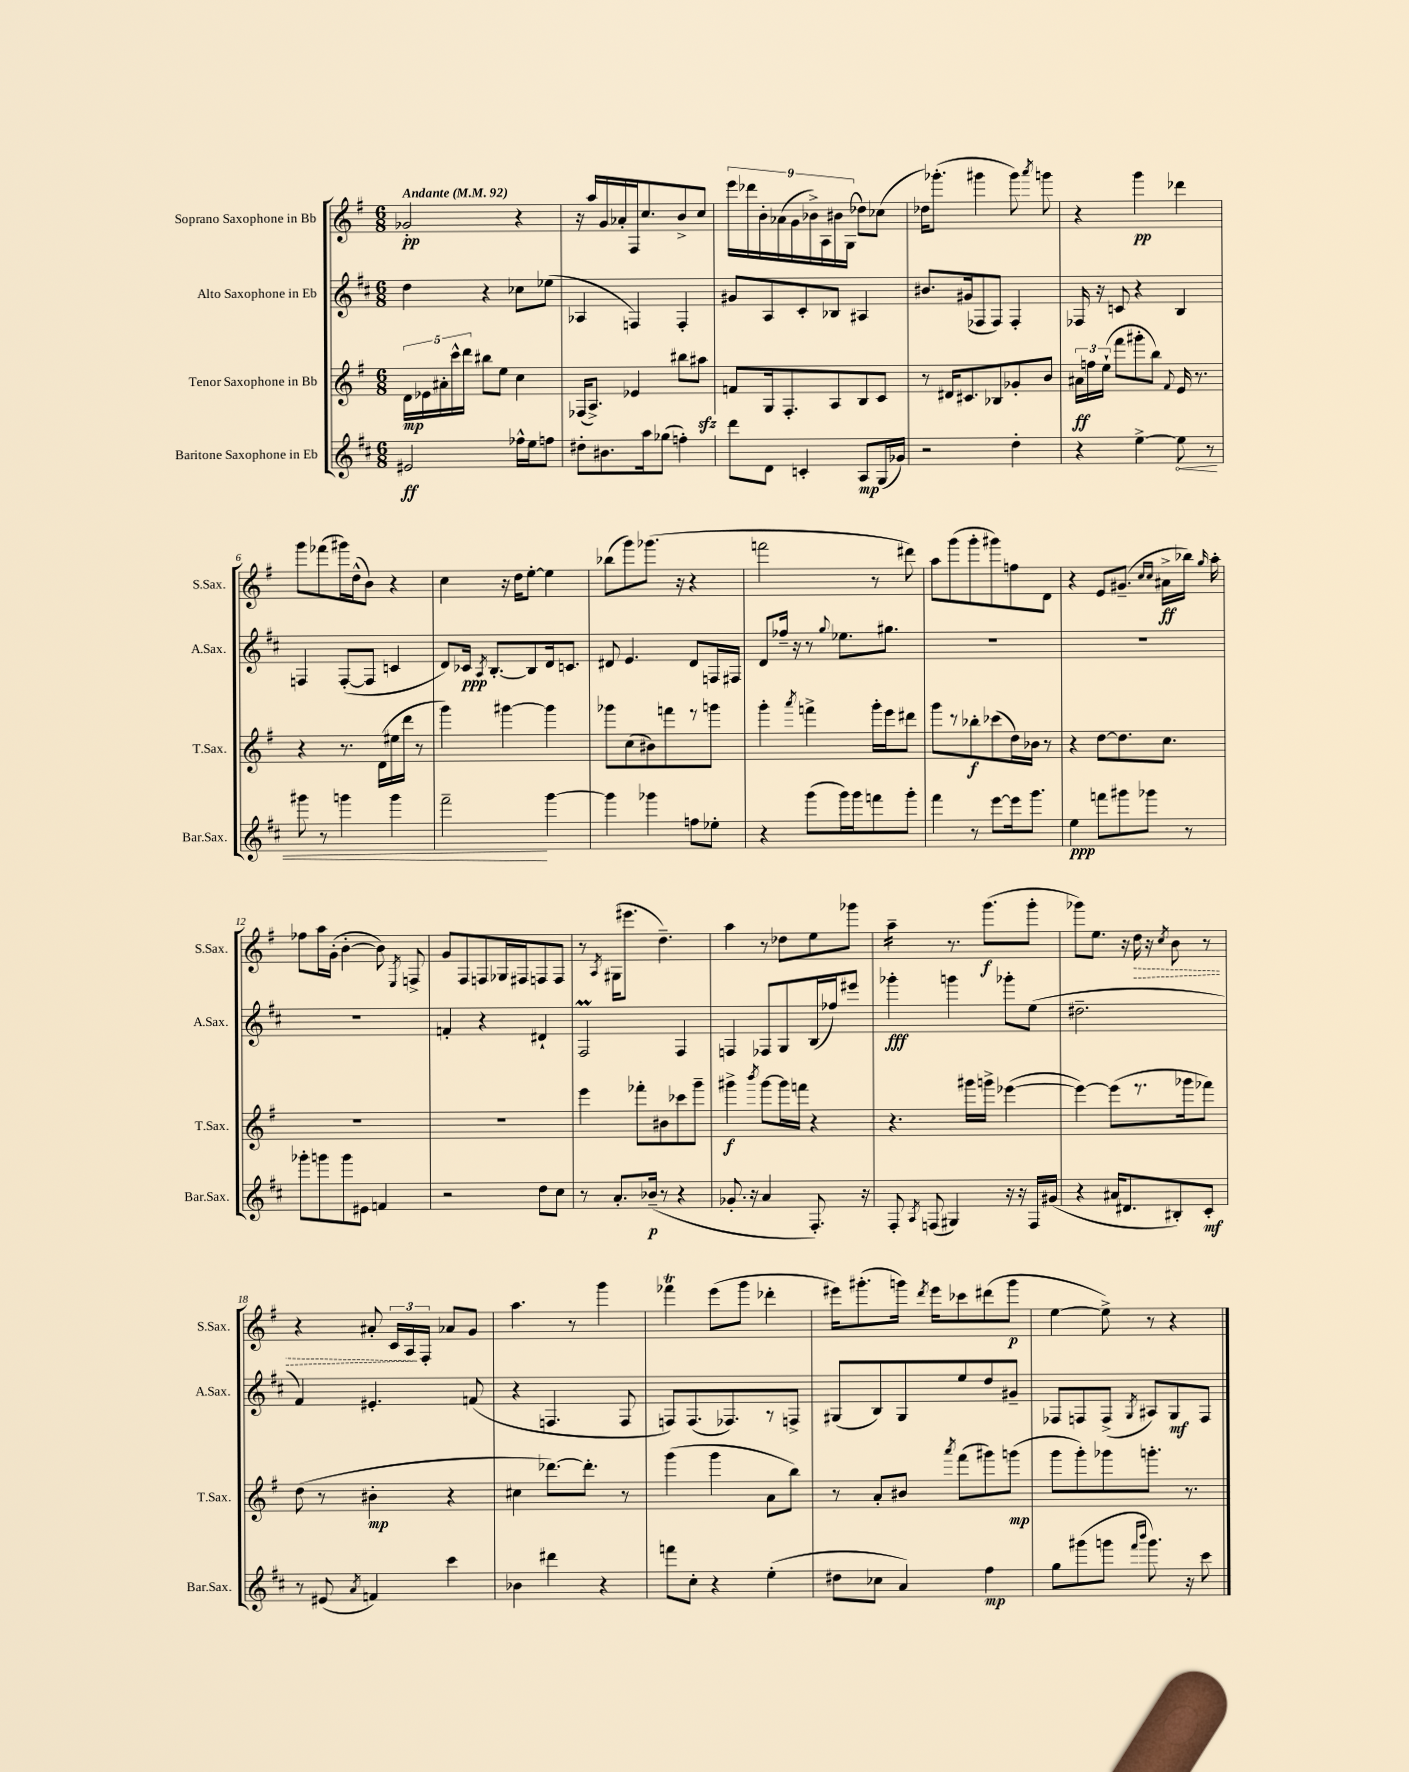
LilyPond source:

<<
\new StaffGroup <<
\new Staff = "s0" \with { instrumentName = "Soprano Saxophone in Bb" shortInstrumentName = "S.Sax." } {
    \clef treble \key g \major \numericTimeSignature \time 6/8 \tempo "Andante" 4 = 92
    \autoBeamOff ges'2-.\pp r4 |
    r16 a''16[ g'16 aes'16-. fis16 c''8. b'8-> c''8] |
    \tuplet 9/8 { e'''16[ des'''16 b'16-. aes'16( g'16 bes'16->) a16 bis'16 g16]( } des''8[) ces''8]( |
    des''16[) ges'''8.]-.( gis'''4 gis'''8) \acciaccatura { a'''8 } g'''8 |
    r4 g'''4\pp des'''4 |
    g'''8[ fes'''8( gis'''16) d''16-^( b'8]) r4 |
    c''4 r16 d''16[ e''8]~-. e''4 |
    bes''8[( g'''8) ges'''8.]( r16 r4 |
    f'''2 r8 dis'''8) |
    a''8[ g'''8( g'''8-. gis'''8) f''8 d'8] |
    r4 e'8[ gis'8.]--( \grace { c''16[ c''16] } ais'16[->\ff bes''16]) \grace { g''16 } a''16-. |
    fes''8[ a''16 g'16]-.( b'4~-. b'8) \acciaccatura { e8 } f8-> |
    g'8[ fis8 f8 ges16 fis16 f8 f8] |
    r8 \acciaccatura { a8 } gis16[( eis'''8.] d''4.--) |
    a''4 r8 des''8[ e''8 ges'''8] |
    a''4:16-- r8. g'''8.[\f( g'''8]-. |
    ges'''8[) e''8.] r16 \once \override Hairpin.style = #'dashed-line d''16\> r16 \acciaccatura { c''8 } b'8 r8 |
    r4 ais'8-. \tuplet 3/2 { c'16[ a16\! fis16]-. } aes'8[ g'8] |
    a''4. r8 g'''4 |
    fes'''4\trill e'''8[( g'''8] des'''4-. |
    eis'''16[) gis'''8.-.( g'''16]) \acciaccatura { d'''8 } eis'''16[ ces'''8 dis'''8( g'''8]\p |
    e''4~ e''8->) r8 r4 \bar "|." |
}
\new Staff = "s1" \with { instrumentName = "Alto Saxophone in Eb" shortInstrumentName = "A.Sax." } {
    \clef treble \key d \major \numericTimeSignature \time 6/8
    \autoBeamOff d''4 r4 ces''8[ ees''8]( |
    aes4 f4) f4-. |
    gis'8[ a8 cis'8-. bes8] ais4 |
    bis'8.[ gis'16( fes8 fes8]) fes4-. |
    fes16 r16 c'8 r4 b4 |
    f4 f8[~-.( f8] c'4 |
    d'8[) ces'16]\ppp \acciaccatura { a8 } b8.[~-. b8 d'16 c'8.] |
    dis'8 e'4. dis'8[ f16 fis16] |
    d'8[ fes''16]-- r16 r8 \appoggiatura { g''8 } ees''8.[ gis''8.] |
    R2. |
    R2. |
    R2. |
    f'4-. r4 dis'4-! |
    fis2\prall fis4 |
    f4 fes8[ g8 b16( fes''16) eis'''8] |
    ges'''4-.\fff g'''4 ges'''8[-. e''8]( |
    dis''2.-- |
    fis'4) eis'4.-. f'8( |
    r4 f4. f8 |
    f8[) f8.( fes8.) r8 f8]-> |
    gis8[( b8) gis8 e''8 d''8 gis'8]-- |
    fes8[ f8 f8]->( \acciaccatura { g8 } ais8[) g8\mf f8] \bar "|." |
}
\new Staff = "s2" \with { instrumentName = "Tenor Saxophone in Bb" shortInstrumentName = "T.Sax." } {
    \clef treble \key g \major \numericTimeSignature \time 6/8
    \autoBeamOff \tuplet 5/4 { d'16[\mp ees'16 ais'16-. c'''16-^ d'''16] } bis''8[ e''8] c''4 |
    fes16[( a8.]->) ees'4 bis''8[ ais''8]\sfz |
    f'8[ g16 fis8.-. a8 b8 c'8] |
    r8 dis'16[ cis'8. bes8 ges'8-. b'8] |
    \tuplet 3/2 { ais'16[\ff f''16 e''16]-!( } fis'''8[ gis'''8-. b''8]) \appoggiatura { fis'8 } e'16 r8. |
    r4 r8. d'16[( eis''16 d'''16] r8 |
    g'''4) gis'''4~ gis'''4 |
    ges'''8[ c''8( bis'8) f'''8 r8 g'''8] |
    g'''4-. \acciaccatura { a'''8 } f'''4-> g'''16[-. e'''16 dis'''8] |
    g'''8[ r8 bes''8-.\f ces'''8( d''16) bes'16] r8 |
    r4 d''8[~ d''8. c''8.] |
    R2. |
    R2. |
    e'''4 fes'''8[-. bis'8 ces'''8 g'''8]-- |
    gis'''4->\f \acciaccatura { b'''8 } gis'''8[~ gis'''16 f'''16] r4 |
    r4. gis'''16[ g'''16]-> ees'''4~( |
    ees'''4~) ees'''8[( r8. ges'''16 fes'''8]) |
    d''8( r8 bis'4-.\mp r4 |
    cis''4 des'''8.[~) des'''8.]-. r8 |
    g'''4( g'''4 a'8[ b''8]) |
    r8 a'8[-. bis'8] \acciaccatura { a'''8 } fis'''8[( gis'''8) g'''8]\mp( |
    g'''8[ g'''8-.) ges'''8 g'''8.]-. r8. \bar "|." |
}
\new Staff = "s3" \with { instrumentName = "Baritone Saxophone in Eb" shortInstrumentName = "Bar.Sax." } {
    \clef treble \key d \major \numericTimeSignature \time 6/8
    \autoBeamOff eis'2\ff fes''16[-^ e''16 f''8] |
    dis''8[-. bis'8. a''16 ges''8]( f''4-.) |
    d'''8[ d'8] c'4-. a8[\mp g16( ges'16]) |
    r2 d''4-. |
    r4 e''4~-> \once \override Hairpin.circled-tip = ##t e''8\< r8 |
    gis'''8 r8 g'''4 g'''4 |
    fis'''2--\! g'''4~ |
    g'''4 ges'''4 f''8[ ees''8]-. |
    r4 g'''8[( g'''16) g'''16 f'''8 g'''8]-. |
    fis'''4 r8 e'''8[~ e'''16 g'''8.] |
    e''4\ppp f'''8[ gis'''8 ges'''8] r8 |
    ges'''8[-. g'''8 g'''8 eis'8] f'4 |
    r2 d''8[ cis''8] |
    r8 a'8.[-. bes'16]--\p( r8 r4 |
    ges'8.-. r16 a'4 fis8.-.) r16 |
    fis8-. \acciaccatura { a8 } f8( gis4) r16 r16 f16[ gis'16]( |
    r4 ais'16[ dis'8. bis8-.) cis'8]-.\mf |
    r8 eis'8( \acciaccatura { a'8 } f'4) cis'''4 |
    bes'4 dis'''4 r4 |
    f'''8[ cis''8]-. r4 e''4-.( |
    dis''8[ ces''8] a'4) fis''4\mp |
    g''8[ gis'''8( g'''8] \grace { fis'''16[ b'''16] } g'''8.) r16 cis'''8 \bar "|." |
}
>>
>>
